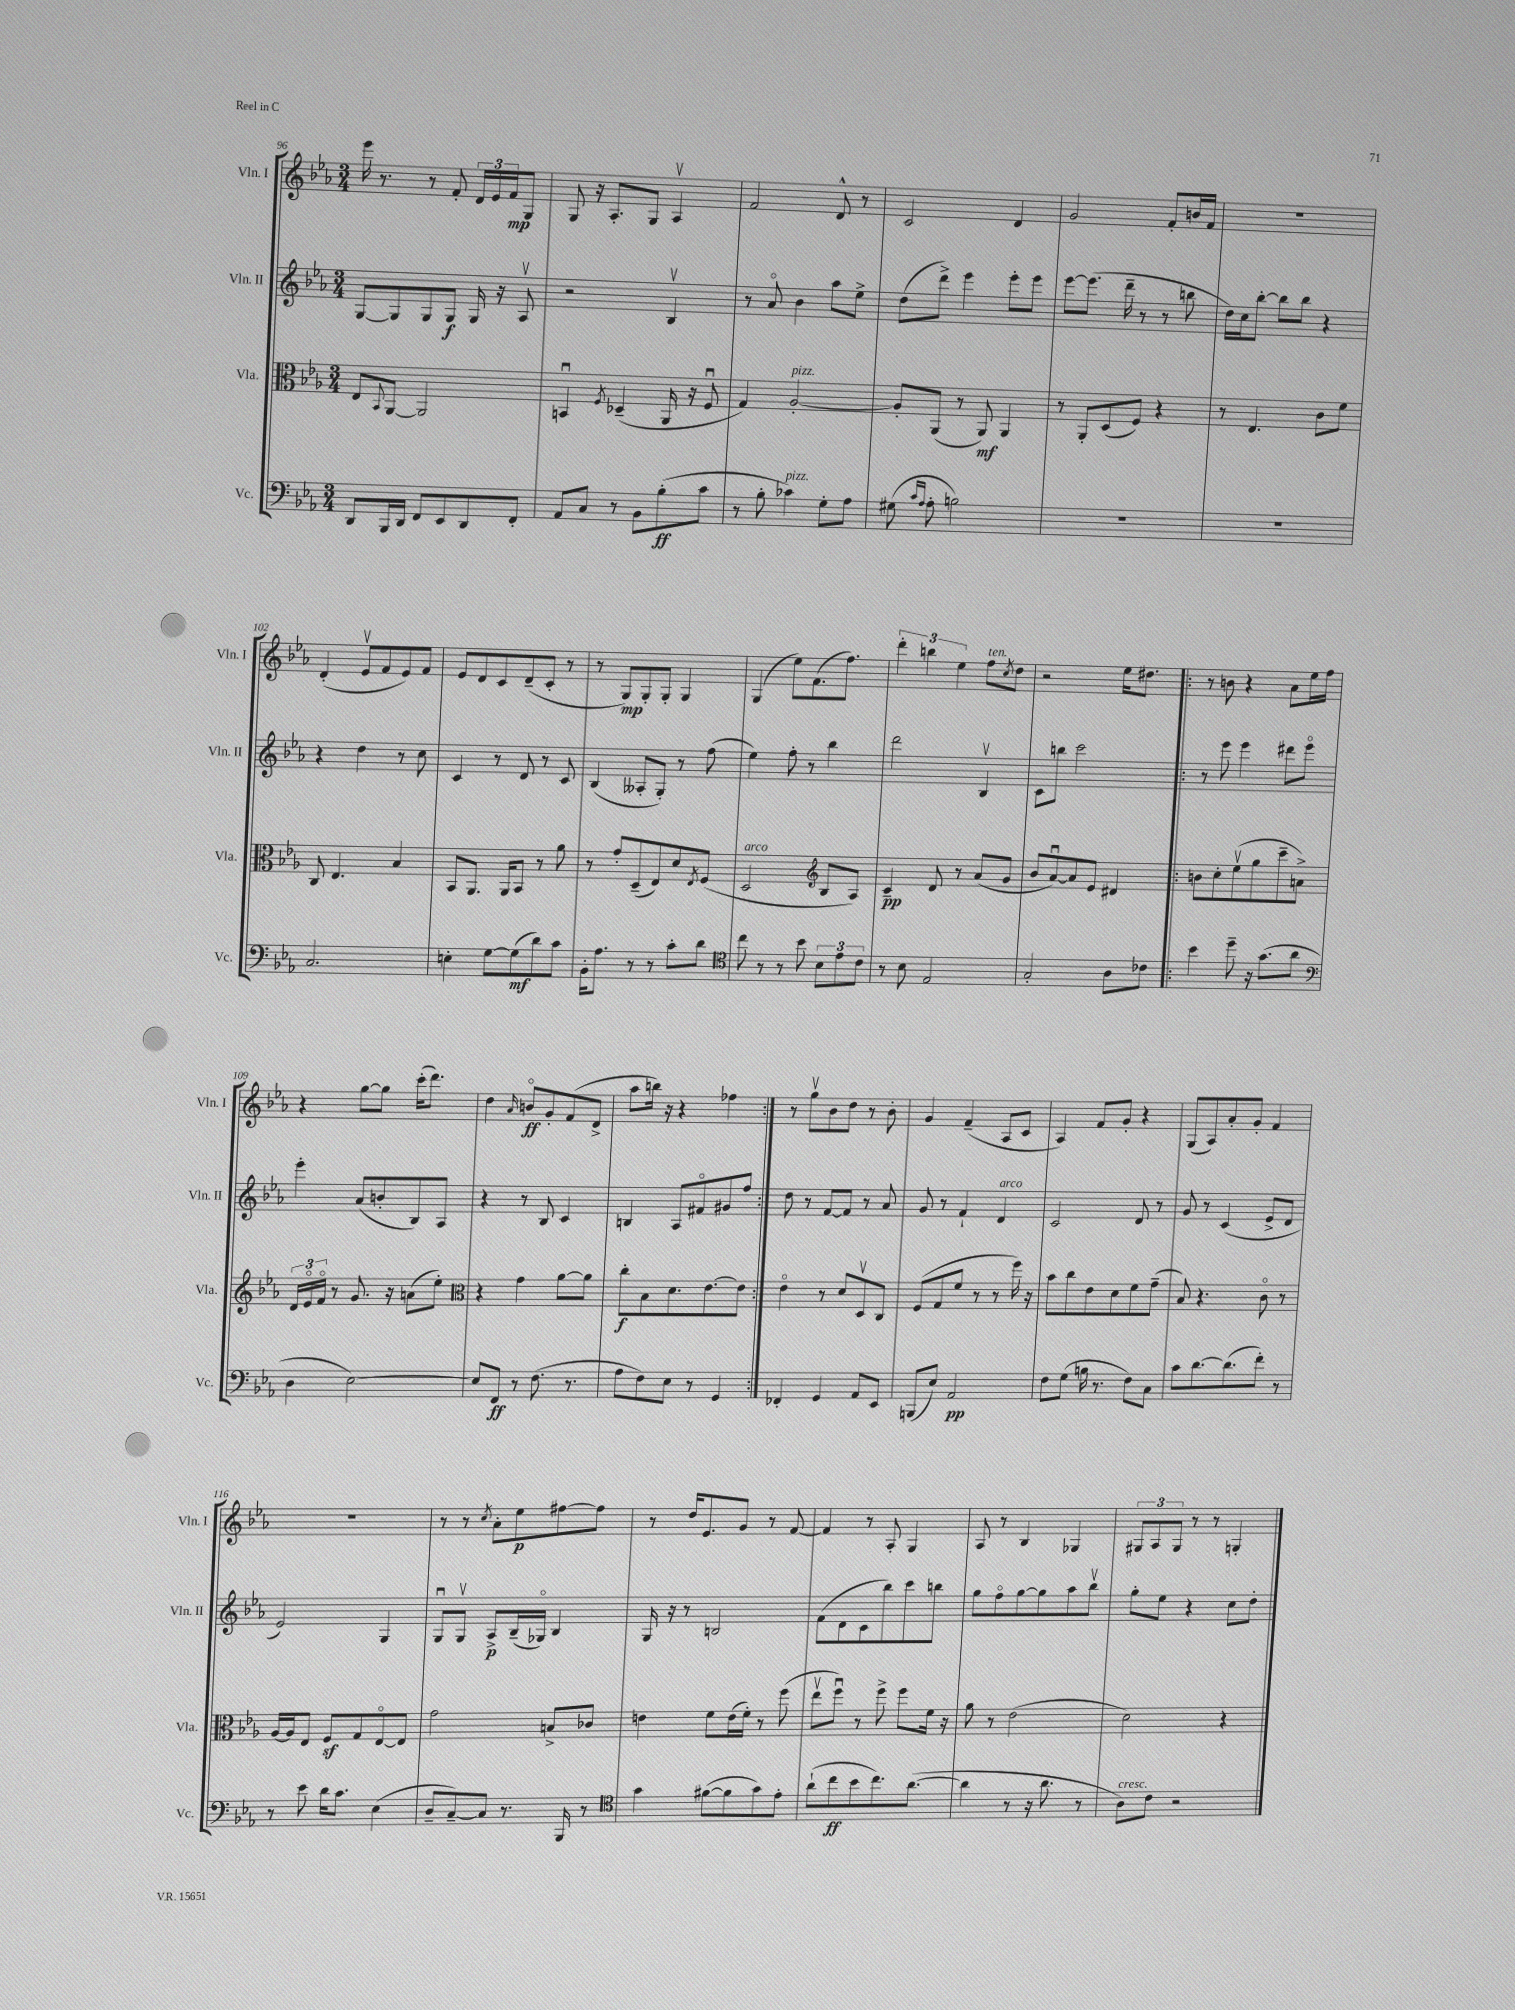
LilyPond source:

<<
\new StaffGroup <<
\new Staff = "s0" \with { instrumentName = "Vln. I" shortInstrumentName = "Vln. I" } {
    \clef treble \key ees \major \numericTimeSignature \time 3/4
    ees'''16 r8. r8 f'8-. \tuplet 3/2 { d'16 ees'16 f'16\mp } g8 |
    g8 r16 aes8.-. g8 aes4\upbow |
    f'2 d'8-^ r8 |
    c'2 d'4 |
    g'2 f'8-. b'16 f'16 |
    R2. |
    d'4-.( ees'8\upbow f'8 ees'8) f'8 |
    ees'8 d'8 c'8 d'8--( c'8-. r8 |
    r8 g8\mp) g8-. g8-. g4 |
    g4( ees''8) f'8.( f''8.) |
    \tuplet 3/2 { d'''4-. b''4 ees''4 } f''8^\markup { \italic "ten." } \acciaccatura { c''8 } d''8 |
    r2 ees''16 dis''8. |
    \repeat volta 2 { r8 b'8 r4 aes'8 ees''16 f''16 |
    r4 g''8~ g''8 c'''16-.( d'''8.) |
    d''4 \grace { aes'16 } b'8\flageolet\ff g'8-. f'8( d'8-> |
    aes''8 b''16) r16 r4 fes''4 | }
    r8 g''8\upbow bes'8 d''8 r8 bes'8-. |
    g'4 f'4--( aes8 c'8 |
    aes4) f'8 g'8-. r4 |
    g8( aes8) aes'8-. g'8-. f'4 |
    R2. |
    r8 r8 \acciaccatura { c''8 } aes'8-. ees''8\p fis''8~ fis''8 |
    r8 d''16 ees'8. g'8 r8 f'8~ |
    f'4 r8 aes8-. g4 |
    aes8 r8 bes4 ges4 |
    \tuplet 3/2 { gis8 aes8 gis8 } r8 r8 g4-. \bar "|." |
}
\new Staff = "s1" \with { instrumentName = "Vln. II" shortInstrumentName = "Vln. II" } {
    \clef treble \key ees \major \numericTimeSignature \time 3/4
    g8~ g8 g8 g8\f g16 r16 aes8\upbow |
    r2 bes4\upbow |
    r8 aes'8\flageolet bes'4 aes''8 ees''8-> |
    d''8( d'''8->) ees'''4 ees'''8-. ees'''8 |
    ees'''8~ ees'''8.( d'''16-- r8 r8 b''8 |
    d''16) c''16 bes''8~-. bes''8 bes''8 r4 |
    r4 d''4 r8 c''8 |
    c'4 r8 d'8 r8 c'8 |
    bes4( aeses8-. g8-.) r8 f''8( |
    ees''4) f''8-. r8 bes''4 |
    d'''2 bes4\upbow |
    c'8 b''8 c'''2 |
    \repeat volta 2 { r8 ees'''8 ees'''4 dis'''8 ees'''8\flageolet |
    ees'''4-. aes'8( b'8-. bes8) aes8 |
    r4 r8 bes8 c'4 |
    b4 aes8 fis'8\flageolet gis'8 f''8 | }
    d''8 r8 f'8~ f'8 r8 aes'8 |
    g'8 r8 f'4-! d'4^\markup { \italic "arco" } |
    c'2 d'8 r8 |
    g'8 r8 c'4( ees'8-> d'8 |
    ees'2) g4 |
    g8\downbow g8\upbow aes8->\p bes16--( ges16\flageolet) bes4 |
    g16 r16 r8 b2 |
    f'8( d'8 c'8 bes''8) c'''8 b''8 |
    g''8 f''8\flageolet g''8~ g''8 aes''8 bes''8\upbow |
    g''8-. ees''8 r4 c''8 d''8-. \bar "|." |
}
\new Staff = "s2" \with { instrumentName = "Vla." shortInstrumentName = "Vla." } {
    \clef alto \key ees \major \numericTimeSignature \time 3/4
    ees8 \appoggiatura { bes,8 } aes,8~ aes,2 |
    b,4\downbow \acciaccatura { f8 } des4--( aes,16 r16 f8\downbow |
    g4) aes2~-.^\markup { \italic "pizz." } |
    aes8-. aes,8( r8 aes,8\mf) aes,4 |
    r8 aes,8-. d8( f8) r4 |
    r8 ees4. c'8 f'8 |
    c8 ees4. bes4 |
    bes,8 aes,8. aes,16 bes,8 r8 aes'8 |
    r8 g'8-. d8--( ees8) d'8 \acciaccatura { ees8 } f8( |
    d2^\markup { \italic "arco" } \clef treble bes8 aes8) |
    c'4--\pp d'8 r8 aes'8( g'8 |
    bes'8 aes'8~\downbow) aes'8 ees'8 dis'4 |
    \repeat volta 2 { b'8 c''8-. ees''8\upbow( g''8 c'''8-- a'8->) |
    \tuplet 3/2 { d'16 ees'16\flageolet f'16\flageolet } r8 g'8. r16 a'8( ees''8-.) |
    \clef alto r4 g'4 aes'8~ aes'8 |
    c''8-.\f bes8 d'8. ees'8.~ ees'8 | }
    ees'4\flageolet r8 d'8 d8\upbow c8 |
    f8( g8 f'8 r8 r8 f''16) r16 |
    bes'8 c''8 ees'8 d'8 f'8 g'8--( |
    bes8) r4. c'8\flageolet r8 |
    aes16~ aes16 ees8 f8\sf g8 ees8~\flageolet ees8 |
    g'2 b8-> ces'8 |
    e'4 f'8 e'16( f'16-.) r8 f''8( |
    ees''8\upbow f''8\downbow) r8 f''8-> f''8 f'16 r16 |
    aes'8 r8 ees'2( |
    d'2) r4 \bar "|." |
}
\new Staff = "s3" \with { instrumentName = "Vc." shortInstrumentName = "Vc." } {
    \clef bass \key ees \major \numericTimeSignature \time 3/4
    d,8 bes,,16 d,16 f,8 ees,8 d,8 f,8-. |
    aes,8 c8 r8 bes,8 bes8-.\ff( c'8 |
    r8 bes8-. ces'4^\markup { \italic "pizz." }) g8-. aes8 |
    gis8( \grace { c'16 aes16 } aes8-. b2) |
    R2. |
    R2. |
    c2. |
    e4-. g8~ g8\mf( d'8) c'8 |
    bes,16-. aes8. r8 r8 c'8-. d'8 |
    \clef tenor c''8 r8 r8 bes'8 \tuplet 3/2 { bes8 ees'8 c'8 } |
    r8 bes8 ees2 |
    g2-. aes8 ces'8 |
    \repeat volta 2 { bes'4 d''8-- r16 g'8.( aes'8 |
    \clef bass d4 ees2~) |
    ees8 f,8\ff r8 f8.( r8. |
    aes8 f8) ees8 r8 g,4 | }
    fes,4-. g,4 aes,8 ees,8 |
    b,,8( ees8) aes,2\pp |
    f8 g8( b16 r8. f8) c8 |
    c'8 d'8.~ d'8.( f'8-.) r8 |
    r8 ees'8 d'16 c'8. ees4( |
    d8-- c8~--) c8 r8. bes,,16 r8 |
    \clef tenor g'4 fis'8~( fis'8 g'8) ees'8-. |
    aes'8-!( c''8\ff bes'8 c''8.) aes'8.~( |
    aes'4 r8 r16 aes'8. r8 |
    aes8^\markup { \italic "cresc." }) c'8 r2 \bar "|." |
}
>>
>>
\layout { \context { \Score currentBarNumber = #96 } }
